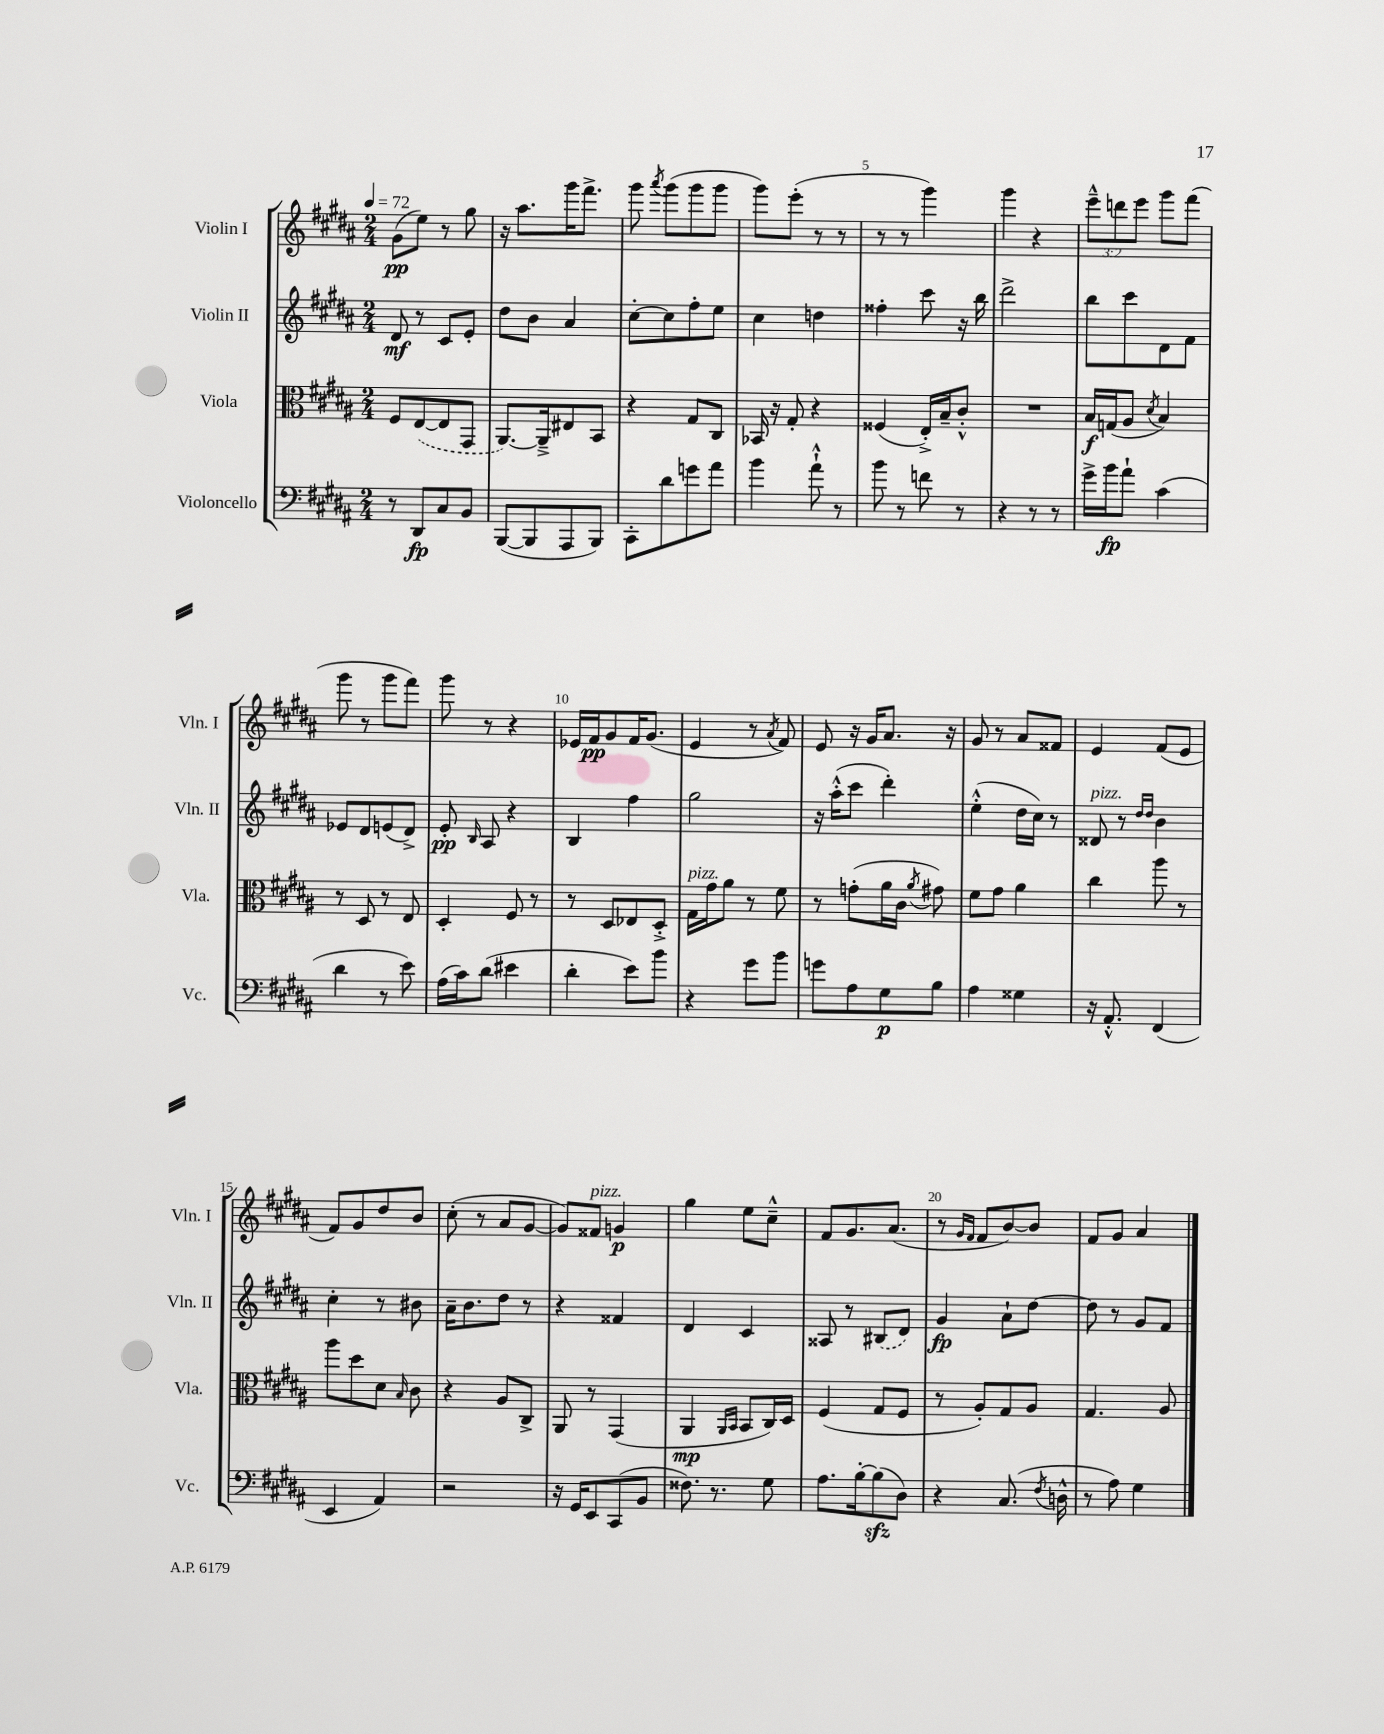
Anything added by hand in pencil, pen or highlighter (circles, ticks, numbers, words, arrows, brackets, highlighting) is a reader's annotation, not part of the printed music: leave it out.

**kern	**kern	**kern	**kern
*staff4	*staff3	*staff2	*staff1
*clefF4	*clefC3	*clefG2	*clefG2
*k[f#c#g#d#a#]	*k[f#c#g#d#a#]	*k[f#c#g#d#a#]	*k[f#c#g#d#a#]
*M2/4	*M2/4	*M2/4	*M2/4
*MM72	*MM72	*MM72	*MM72
8r	8F#/L	8d#/	(8g#\L
8DD#/L	([8E/	8r	8ee\J)
8C#/	8E/]	8c#/L	8r
8BB/J	8GG#/J	8e'/J	8gg#\
=	=	=	=
([8BBB/L	[8.AA#/L)	8dd#\L	16r
.	.	.	8.aa#\L
8BBB/]	.	8b\J	.
.	16AA#~^/]k	.	.
8AAA#/	8E#/	4a#/	16ggg#\K
.	.	.	8.fff#^\J
8BBB/J)	8BB/J	.	.
=	=	=	=
8CC#'\L	4r	[8cc#'\L	8ggg#\
.	.	.	8qaaa#/
8d#\	.	8cc#\]	(8ggg#\L
8g\	8G#/L	8ff#'\	8ggg#\
8a#\J	8C#/J	8ee\J	8ggg#\J
=	=	=	=
4b\	16BB-/	4cc#\	8ggg#\L)
.	16r	.	.
.	8G#'/	.	(8eee'\J
8a#`^^\	4r	4dd\	8r
8r	.	.	8r
=	=	=	=
8b\	(4F##/	4ff##'\	8r
8r	.	.	8r
8f\	16E'^/LL)	8ccc#\	4ggg#\)
.	16B~/J	.	.
8r	8c#'^^/J	16r	.
.	.	16bb\	.
=	=	=	=
4r	2r	2ddd#^\	4ggg#\
8r	.	.	4r
8r	.	.	.
=	=	=	=
16g#^\LL	16B/LL	8bb\L	12eee~^^\L
16b\J	(16G/J	.	.
.	.	.	12ddd\
8a#`\J	8A#/J	8ccc#\	.
.	.	.	12eee\J
.	8qd#/	.	.
(4c#\	4B/)	8d#\	8ggg#\L
.	.	8f#\J	(8fff#\J
=	=	=	=
4d#\	8r	8e-/L	8ggg#\
.	8D#/	8d#/	8r
8r	8r	(8e/	8ggg#\L
8e\)	8E/	8d#^/J)	8fff#\J)
=	=	=	=
(16A#\LL	4D#'/	8e'/	8ggg#\
16c#\J)	.	.	.
.	.	16qqB/	.
(8d#\J	.	8A#/	8r
4e#\	8F#/	4r	4r
.	8r	.	.
=	=	=	=
4d#'\	8r	4B/	16e-/LL
.	.	.	16f#/J
.	8D#/L	.	8g#/
8e\L)	8E-/	4ff#\	16f#/K
.	.	.	(8.g#/J
8b\J	8D#'^/J	.	.
=	=	=	=
4r	16G#\LL	2gg#\	4e/
.	16g#\J	.	.
.	8a#\J	.	.
8g#\L	8r	.	8r
.	.	.	8qa#/
8b\J	8f#\	.	8f#/)
=	=	=	=
8g\L	8r	16r	8e/
.	.	(16aa#'^^\LK	.
8A#\	(8g'\L	8ccc#\J	16r
.	.	.	16g#/LK
8G#\	16a#\L	4ddd#'\)	8.a#/J
.	16c#\JJ	.	.
.	8qa#/	.	.
8B\J	8g#\)	.	.
.	.	.	16r
=	=	=	=
4A#\	8f#\L	(4ee'^^\	8g#/
.	8g#\J	.	8r
4G##\	4a#\	16dd#\LL	8a#/L
.	.	16cc#\JJ)	.
.	.	8r	8f##/J
=	=	=	=
16r	4cc#\	8d##/	4e/
8.AA#'^^/	.	.	.
.	.	8r	.
.	.	16qqdd#/LL	.
.	.	16qqdd#/JJ	.
(4FF#/	8aa#\	4b\	(8f#/L
.	8r	.	8e/J
=	=	=	=
4EE/	8aa#\L	4cc#'\	8f#/L)
.	8dd#\	.	8g#/
4AA#/)	8d#\J	8r	8dd#/
.	16qqB/	.	.
.	8c#\	8b#\	8b/J
=	=	=	=
2r	4r	16a#~\LK	(8cc#'\
.	.	8.b\	.
.	.	.	8r
.	8A#/L	8dd#\J	8a#/L
.	8C#^/J	8r	[8g#/J
=	=	=	=
16r	8AA#/	4r	8g#/]L)
16GG#/LK	.	.	.
8EE/	8r	.	8f##/J
(8CC#/	(4GG#/	4f##/	4g/
8BB/J	.	.	.
=	=	=	=
8.F##\)	4AA#/	4d#/	4gg#\
8.r	.	.	.
.	16qqAA#/LL	.	.
.	16qqBB/JJ	.	.
.	8BB/L	4c#/	8ee\L
8G#\	16C#/L)	.	8cc#~^^\J
.	16D#/JJ	.	.
=	=	=	=
8.A#\L	(4F#/	8A##/	8f#/L
.	.	8r	8.g#/
[16B'\k	.	.	.
(8B\]	8G#/L	(8B#/L	.
.	.	.	(8.a#/J
8D#\J)	8F#/J	8d#/J)	.
=	=	=	=
4r	8r	4g#/	8r
.	.	.	16qqg#/LL
.	.	.	16qqf#/JJ
.	8A#'/L)	.	8f#/L
(8.C#/	8G#/	8a#`\L	[8b/)
.	8A#/J	[8dd#\J	8b/]J
8qF#/	.	.	.
16D^^\	.	.	.
=	=	=	=
8r	4.G#/	8dd#\]	8f#/L
8A#\)	.	8r	8g#/J
4G#\	.	8g#/L	4a#/
.	8A#/	8f#/J	.
==	==	==	==
*-	*-	*-	*-
